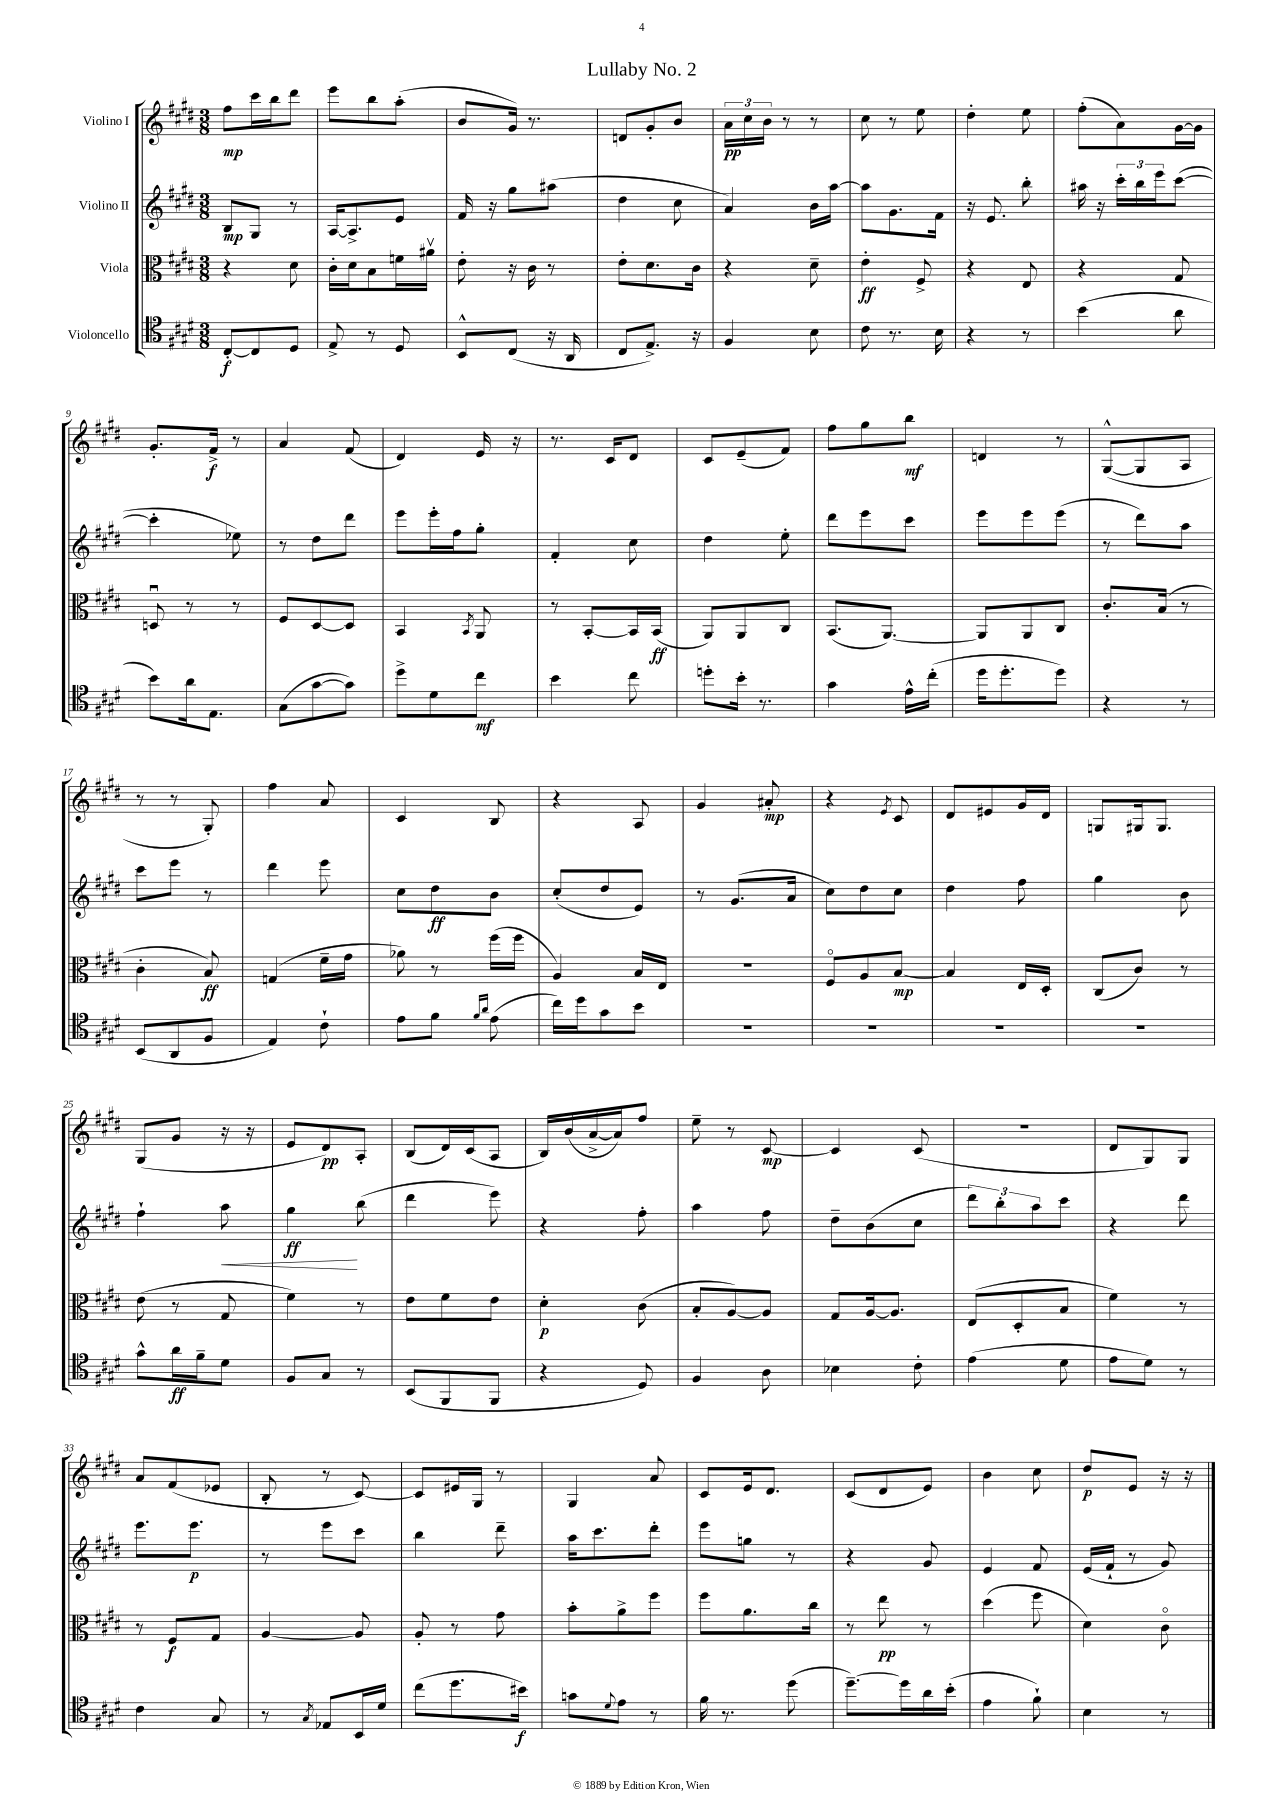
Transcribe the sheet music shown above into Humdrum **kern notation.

**kern	**dynam	**kern	**dynam	**kern	**dynam	**kern	**dynam
*part4	*part4	*part3	*part3	*part2	*part2	*part1	*part1
*staff4	*staff4	*staff3	*staff3	*staff2	*staff2	*staff1	*staff1
*I"Violoncello	*	*I"Viola	*	*I"Violino II	*	*I"Violino I	*
*clefC4	*	*clefC3	*	*clefG2	*	*clefG2	*
*k[f#c#g#d#]	*	*k[f#c#g#d#]	*	*k[f#c#g#d#]	*	*k[f#c#g#d#]	*
*M3/8	*	*M3/8	*	*M3/8	*	*M3/8	*
=1	=1	=1	=1	=1	=1	=1	=1
[8C#'/L	f	4r	.	8B/L	mp	8ff#\L	mp
8C#/]	.	.	.	8G#/J	.	16ccc#\L	.
.	.	.	.	.	.	16bb\J	.
8D#/J	.	8d#\	.	8r	.	8ddd#\J	.
=2	=2	=2	=2	=2	=2	=2	=2
8E^/	.	16c#'\LL	.	[16A/KL	.	8eee\L	.
.	.	16d#\J	.	8.A^/]	.	.	.
8r	.	8B\	.	.	.	8bb\	.
8D#/	.	16fn\L	.	8e/J	.	(8aa'\J	.
.	.	16a#Xv\JJ	.	.	.	.	.
=3	=3	=3	=3	=3	=3	=3	=3
8BB^^/L	.	8e'\	.	16f#/	.	8b/L	.
.	.	.	.	16r	.	.	.
(8C#/J	.	16r	.	8gg#\L	.	16g#/Jk)	.
.	.	16c#\	.	.	.	8.r	.
16r	.	8r	.	(8aa#X\J	.	.	.
16AA/	.	.	.	.	.	.	.
=4	=4	=4	=4	=4	=4	=4	=4
8C#/L	.	8e'\L	.	4dd#\	.	8dn/L	.
8.E^/J)	.	8.d#\	.	.	.	8g#'/	.
.	.	.	.	8cc#\	.	8b/J	.
16r	.	16c#\Jk	.	.	.	.	.
=5	=5	=5	=5	=5	=5	=5	=5
4F#/	.	4r	.	4a/)	.	24a\LL	pp
.	.	.	.	.	.	24cc#\	.
.	.	.	.	.	.	24b\JJ	.
.	.	.	.	.	.	8r	.
8B\	.	8d#~\	.	16b\LL	.	8r	.
.	.	.	.	[16aa\JJ	.	.	.
=6	=6	=6	=6	=6	=6	=6	=6
8c#\	.	4e'\	ff	8aa\L]	.	8cc#\	.
8.r	.	.	.	8.g#\	.	8r	.
.	.	8F#^/	.	.	.	8ee\	.
16B\	.	.	.	16f#\Jk	.	.	.
=7	=7	=7	=7	=7	=7	=7	=7
4r	.	4r	.	16r	.	4dd#'\	.
.	.	.	.	8.e/	.	.	.
8r	.	8E/	.	8bb'\	.	8ee\	.
=8	=8	=8	=8	=8	=8	=8	=8
(4b\	.	4r	.	16aa#X\	.	(8ff#'\L	.
.	.	.	.	16r	.	.	.
.	.	.	.	24ccc#'\LL	.	8a\)	.
.	.	.	.	24bb\	.	.	.
.	.	.	.	24eee\J	.	.	.
8a\	.	8G#/	.	([8ccc#\J	.	[16g#\L	.
.	.	.	.	.	.	16g#\JJ]	.
!!LO:LB:g=z
=9	=9	=9	=9	=9	=9	=9	=9
8b\L)	.	8Dnu/	.	4ccc#'\]	.	8.g#'/L	.
16a\k	.	8r	.	.	.	.	.
8.E\J	.	.	.	.	.	16f#^/Jk	f
.	.	8r	.	8ee-X\)	.	8r	.
=10	=10	=10	=10	=10	=10	=10	=10
(8G#\L	.	8F#/L	.	8r	.	4a/	.
[8g#\	.	[8D#/	.	8dd#\L	.	.	.
8g#\J])	.	8D#/J]	.	8ddd#\J	.	(8f#/	.
=11	=11	=11	=11	=11	=11	=11	=11
8dd#^\L	.	4BB/	.	8eee\L	.	4d#/)	.
8d#\	.	.	.	16eee'\L	.	.	.
.	.	.	.	16ff#\J	.	.	.
.	.	8qBB/	.	.	.	.	.
8cc#\J	mf	8AA/	.	8gg#'\J	.	16e/	.
.	.	.	.	.	.	16r	.
=12	=12	=12	=12	=12	=12	=12	=12
4b\	.	8r	.	4f#'/	.	8.r	.
.	.	[8BB'/L	.	.	.	.	.
.	.	.	.	.	.	16c#/KL	.
8cc#\	.	16BB/L]	.	8cc#\	.	8d#/J	.
.	.	(16BB/JJ	ff	.	.	.	.
=13	=13	=13	=13	=13	=13	=13	=13
8ddn'\L	.	8AA/L)	.	4dd#\	.	8c#/L	.
16b'\Jk	.	8AA/	.	.	.	(8e~/	.
8.r	.	.	.	.	.	.	.
.	.	8C#/J	.	8ee'\	.	8f#/J)	.
=14	=14	=14	=14	=14	=14	=14	=14
4g#\	.	(8.BB/L	.	8ddd#\L	.	8ff#\L	.
.	.	.	.	8eee\	.	8gg#\	.
.	.	[8.AA/J)	.	.	.	.	.
16e^^\LL	.	.	.	8ccc#\J	.	8bb\J	mf
(16cc#'\JJ	.	.	.	.	.	.	.
=15	=15	=15	=15	=15	=15	=15	=15
16dd#\KL	.	8AA/L]	.	8eee\L	.	4dn/	.
8.dd#'\	.	.	.	.	.	.	.
.	.	8AA/	.	8eee\	.	.	.
8dd#\J)	.	8C#/J	.	(8eee\J	.	8r	.
=16	=16	=16	=16	=16	=16	=16	=16
4r	.	8.c#'/L	.	8r	.	([8G#^^/L	.
.	.	.	.	8ddd#\L)	.	8G#/]	.
.	.	(16B/Jk	.	.	.	.	.
8r	.	8r	.	8aa\J	.	8A/J	.
!!LO:LB:g=z
=17	=17	=17	=17	=17	=17	=17	=17
(8BB/L	.	4c#'\	.	8ccc#\L	.	8r	.
8AA/	.	.	.	8eee\J	.	8r	.
8F#/J	.	8B/)	ff	8r	.	8G#'/)	.
=18	=18	=18	=18	=18	=18	=18	=18
4E/)	.	(4Gn/	.	4ddd#\	.	4ff#\	.
8c#`\	.	16f#~\LL	.	8eee\	.	8a/	.
.	.	16g#\JJ	.	.	.	.	.
=19	=19	=19	=19	=19	=19	=19	=19
8e\L	.	8a-X\)	.	8cc#\L	.	4c#/	.
8f#\J	.	8r	.	8dd#\	ff	.	.
16qqf#/LL	.	.	.	.	.	.	.
16qqa/JJ	.	.	.	.	.	.	.
(8e\	.	(16ff#\LL	.	8b\J	.	8B/	.
.	.	16ff#\JJ	.	.	.	.	.
=20	=20	=20	=20	=20	=20	=20	=20
16cc#\LL)	.	4A/)	.	(8cc#'/L	.	4r	.
16dd#\J	.	.	.	.	.	.	.
8g#\	.	.	.	8dd#/	.	.	.
8b\J	.	16B/LL	.	8e/J)	.	8A/	.
.	.	16E/JJ	.	.	.	.	.
=21	=21	=21	=21	=21	=21	=21	=21
4.r	.	4.r	.	8r	.	4g#/	.
.	.	.	.	(8.g#/L	.	.	.
.	.	.	.	.	.	8a#X'/	mp
.	.	.	.	16a/Jk	.	.	.
=22	=22	=22	=22	=22	=22	=22	=22
4.r	.	8F#/L	.	8cc#\L)	.	4r	.
.	.	8A/	.	8dd#\	.	.	.
.	.	.	.	.	.	8qe/	.
.	.	[8B/J	mp	8cc#\J	.	8c#/	.
=23	=23	=23	=23	=23	=23	=23	=23
4.r	.	4B/]	.	4dd#\	.	8d#/L	.
.	.	.	.	.	.	8e#X/	.
.	.	16E/LL	.	8ff#\	.	16g#/L	.
.	.	16D#'/JJ	.	.	.	16d#/JJ	.
=24	=24	=24	=24	=24	=24	=24	=24
4.r	.	(8C#/L	.	4gg#\	.	8Gn/L	.
.	.	8c#/J)	.	.	.	16G#X/k	.
.	.	.	.	.	.	8.G#/J	.
.	.	8r	.	8b\	.	.	.
!!LO:LB:g=z
=25	=25	=25	=25	=25	=25	=25	=25
8g#^^\L	.	(8e\	.	4ff#`\	.	(8G#/L	.
16a\L	ff	8r	.	.	.	8g#/J	.
16f#~\J	.	.	.	.	.	.	.
!	!	!	!	!	!LO:HP:b	!	!
8d#\J	.	8G#/	.	8aa\	<	16r	.
.	.	.	.	.	.	16r	.
=26	=26	=26	=26	=26	=26	=26	=26
8F#/L	.	4f#\)	.	4gg#\	ff	8e/L	.
8G#/J	.	.	.	.	.	8d#/)	pp
8r	.	8r	.	(8bb\	[	8A'/J	.
=27	=27	=27	=27	=27	=27	=27	=27
(8BB/L	.	8e\L	.	4ddd#\	.	(8B/L	.
8FF#/	.	8f#\	.	.	.	16d#/L)	.
.	.	.	.	.	.	(16c#/J	.
8FF#/J	.	8e\J	.	8eee\)	.	8A/J	.
=28	=28	=28	=28	=28	=28	=28	=28
4r	.	4d#'\	p	4r	.	16B/LL)	.
.	.	.	.	.	.	(16b/	.
.	.	.	.	.	.	[16a^/	.
.	.	.	.	.	.	16a/J])	.
8D#/)	.	(8c#\	.	8ff#'\	.	8ff#/J	.
=29	=29	=29	=29	=29	=29	=29	=29
4F#/	.	8B'/L	.	4aa\	.	8ee~\	.
.	.	[8A/)	.	.	.	8r	.
8A\	.	8A/J]	.	8ff#\	.	[8c#/	mp
=30	=30	=30	=30	=30	=30	=30	=30
4B-X\	.	8G#/L	.	8dd#~\L	.	4c#/]	.
.	.	[16A/k	.	(8b\	.	.	.
.	.	8.A/J]	.	.	.	.	.
8c#'\	.	.	.	8cc#\J	.	(8c#/	.
=31	=31	=31	=31	=31	=31	=31	=31
(4e\	.	(8E/L	.	12ddd#\L)	.	4.r	.
.	.	.	.	12bb'\	.	.	.
.	.	8D#'/	.	.	.	.	.
.	.	.	.	12aa\	.	.	.
8d#\	.	8B/J	.	8ccc#\J	.	.	.
=32	=32	=32	=32	=32	=32	=32	=32
8e\L	.	4f#\)	.	4r	.	8d#/L	.
8d#\J)	.	.	.	.	.	8G#/)	.
8r	.	8r	.	8ddd#\	.	8G#/J	.
!!LO:LB:g=z
=33	=33	=33	=33	=33	=33	=33	=33
4c#\	.	8r	.	8.eee\L	.	8a/L	.
.	.	8F#/L	f	.	.	(8f#/	.
.	.	.	.	8.eee\J	p	.	.
8G#/	.	8G#/J	.	.	.	8e-X/J	.
=34	=34	=34	=34	=34	=34	=34	=34
8r	.	[4A/	.	8r	.	8B'/	.
8qG#/	.	.	.	.	.	.	.
8E-X/L	.	.	.	8eee\L	.	8r	.
16BB/L	.	8A/]	.	8ccc#\J	.	[8c#/)	.
16d#/JJ	.	.	.	.	.	.	.
=35	=35	=35	=35	=35	=35	=35	=35
(8cc#\L	.	8A'/	.	4bb\	.	8c#/L]	.
8.dd#\	.	8r	.	.	.	16e#X/L	.
.	.	.	.	.	.	16G#/JJ	.
.	.	8g#\	.	8ddd#~\	.	8r	.
16b#X\Jk)	f	.	.	.	.	.	.
=36	=36	=36	=36	=36	=36	=36	=36
8gn\L	.	8b'\L	.	16aa\KL	.	4G#/	.
.	.	.	.	8.ccc#\	.	.	.
8qqd#/	.	.	.	.	.	.	.
8e\J	.	8a^\	.	.	.	.	.
8r	.	8ff#\J	.	8ddd#'\J	.	8a/	.
=37	=37	=37	=37	=37	=37	=37	=37
16f#\	.	8ff#\L	.	8eee\L	.	8c#/L	.
8.r	.	.	.	.	.	.	.
.	.	8.a\	.	8ggn\J	.	16e/k	.
.	.	.	.	.	.	8.d#/J	.
(8dd#\	.	.	.	8r	.	.	.
.	.	16cc#\Jk	.	.	.	.	.
=38	=38	=38	=38	=38	=38	=38	=38
[8.dd#~\L)	.	8r	.	4r	.	(8c#/L	.
.	.	8ee\	pp	.	.	8d#/	.
16dd#\L]	.	.	.	.	.	.	.
16a\	.	8r	.	8g#/	.	8e/J)	.
(16b'\JJ	.	.	.	.	.	.	.
=39	=39	=39	=39	=39	=39	=39	=39
4e\	.	(4dd#\	.	4e/	.	4b\	.
8f#`\)	.	8ff#\	.	8f#/	.	8cc#\	.
=40	=40	=40	=40	=40	=40	=40	=40
4B\	.	4d#\)	.	(16e/LL	.	8dd#/L	p
.	.	.	.	16f#`/JJ	.	.	.
.	.	.	.	8r	.	8e/J	.
8r	.	8c#\	.	8g#/)	.	16r	.
.	.	.	.	.	.	16r	.
==	==	==	==	==	==	==	==
*-	*-	*-	*-	*-	*-	*-	*-
